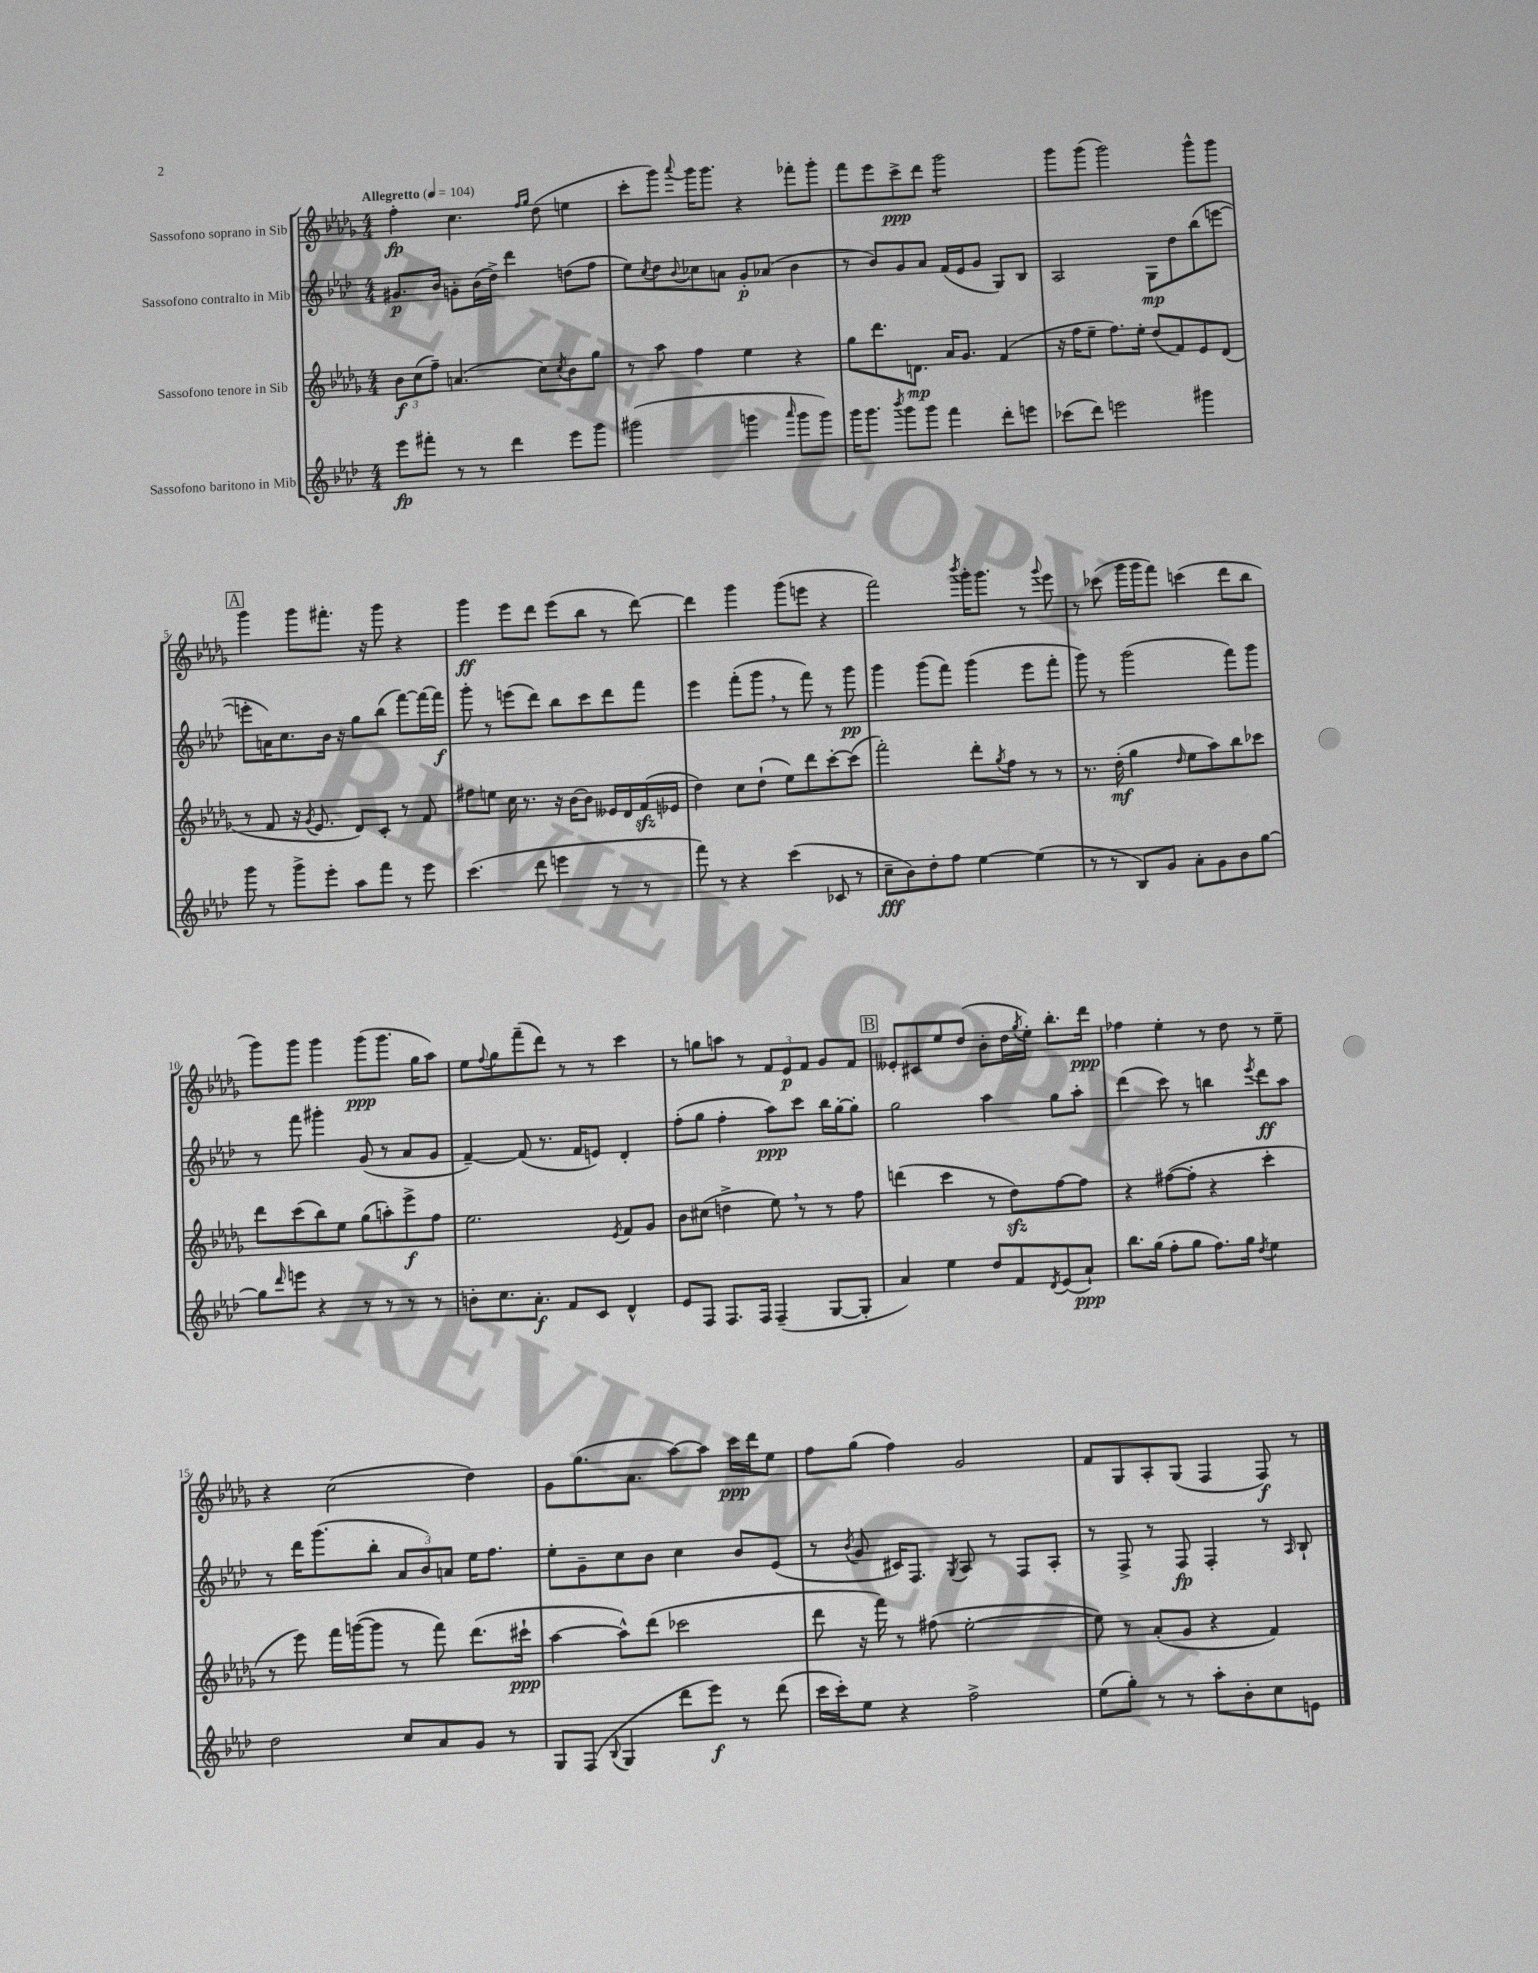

**kern	**kern	**kern	**kern
*staff4	*staff3	*staff2	*staff1
*clefG2	*clefG2	*clefG2	*clefG2
*k[b-e-a-d-]	*k[b-e-a-d-g-]	*k[b-e-a-d-]	*k[b-e-a-d-g-]
*M4/4	*M4/4	*M4/4	*M4/4
*MM104	*MM104	*MM104	*MM104
8eee-	12b-	8.g#	4ff'
.	(12cc	.	.
8fff#'	.	.	.
.	12ff~)	.	.
.	.	16b-	.
8r	(4.a	8g'	4.cc
8r	.	(16b-	.
.	.	16dd-^)	.
4ddd-	.	4ddd-	.
.	.	.	16qqff
.	.	.	16qqgg-
.	8cc)	.	(8dd-
.	8qcc	.	.
8eee-	8b-	(8dd	4ee
8ggg	8gg-	8ff	.
=	=	=	=
(2ggg#	8r	8ee-)	8ccc'
.	.	8qcc	.
.	8aa-	8dd-	8ggg-)
.	.	8qqb-	8qqaaa-
.	4ff	8cc-	16ggg-
.	.	.	8.ggg-
.	.	8a	.
4ggg	4ee-	8g'	4r
.	.	(8a-	.
16qqaaa-	.	.	.
8ggg	4r	4b-	8fff-'
8ggg)	.	.	8ggg-'
=	=	=	=
16ggg	8gg-	8r	8fff
8.ggg	.	.	.
.	8.ddd-	8b-)	8eee-
8qbbb-	.	.	.
8ggg	.	8g	8ccc^
.	8.d	.	.
8ggg	.	8a-	8ddd-
4fff	16a-	(16f	2ggg-
.	8.g-	16e-	.
.	.	8g	.
8ddd-'	(4f	8G)	.
8eee	.	8B-	.
=	=	=	=
(8ccc-	16r	2A-	8ggg-
.	16ff	.	.
8ddd-)	8ee-~	.	(8ggg-
2eee	8.ff)	.	2ggg-)
.	16ee-'	.	.
.	(8dd-	8G	.
.	8f)	8dd-	.
4ggg#	8e-	(8bb-	8ggg-^^
.	(8d-	[8eee	8ggg-
=	=	=	=
8ggg	8r	8eee']	4ggg-
8r	8f	16a)	.
.	.	8.cc	.
8ggg^	16r	.	8ggg-
.	8qg-	.	.
.	8.e-	.	.
8eee-'	.	16b-	8.fff#'
.	.	16r	.
8aa-	8d-)	8gg	.
.	.	.	16r
8fff	8c'	(8bb-	8ggg-
8r	8r	[8fff)	4r
8eee-	8f	16fff_	.
.	.	16fff]	.
=	=	=	=
(4.ccc	8ff#	8ggg'	4ggg-
.	8ee	8r	.
.	16cc	(8eee	8eee-
.	8.r	.	.
8ddd-	.	8ddd-)	8ddd-
4eee	16r	8bb-	(8eee-
.	[16b-	.	.
.	8b-]	8ccc	8bb-
8r	16e--	8ddd-	8r
.	16d-	.	.
8r	(16f	8fff	[8ddd-)
.	16e-	.	.
=	=	=	=
8fff)	4dd-)	4eee-	4ddd-]
8r	.	.	.
4r	8cc	(8fff'	4ggg-
.	(8dd-`	8ggg	.
(4ccc	8ee-)	8r	(8ggg-
.	8ddd-	8fff)	8eee
8c-	[8ccc'	8r	4r
8r	(8ccc]	8ggg	.
=	=	=	=
8cc~	2fff')	4ggg	2fff)
8b-)	.	.	.
8dd-'	.	(8ggg	.
8ff	.	8fff)	.
.	.	.	8qbbb-
[4ee-	8ddd-'	(4ggg	16ggg-'
.	.	.	8.ggg-
.	8qgg-	.	.
.	8ff	.	.
(4ee-]	8r	8eee-	8r
.	.	.	8qqggg-
.	8r	8fff'	8eee-
=	=	=	=
8r	8.r	8ggg)	8r
8r	.	8r	(8ccc-
.	(16dd-'	.	.
8B-)	4gg-	(2ggg	16ggg-
.	.	.	16ggg-
8g	.	.	8fff)
.	16qqdd-	.	.
8a-'	8ee-	.	(4ccc
8g	8aa-)	.	.
8b-	8bb-	8fff)	8ddd-
[8gg	8ccc-	8ggg	8bb-
=	=	=	=
8gg]	8ddd-	8r	8ggg-)
16qqddd-	.	.	.
8eee	(8ccc	8fff	8ggg-
4r	8bb-)	4ggg#'	4ggg-
.	8ee-	.	.
8r	(8gg-	(8g	(8ggg-
8r	8aa')	8r	8.ggg-
8r	8eee-^	8a-	.
.	.	.	16gg-
8r	8ff	8g	8aa-)
=	=	=	=
8b'	2.ee-	[4f~)	8ee-
.	.	.	8qqff
8.cc	.	.	8gg-
.	.	(8f]	(8fff~
8.a-'	.	.	.
.	.	8.r	8ddd-)
8f	.	.	8r
.	.	16f	.
8c	.	8e)	8r
.	8qe-	.	.
4d-^^	8f	4d-'	4ccc
.	8g-	.	.
=	=	=	=
8e-	8b-	(8ff'	8r
8F	(8cc#	8gg	8gg
8.F	4dd^	4ff'	8aa
.	.	.	8r
16F	.	.	.
(4F~	8ee-)	8aa-)	12f
.	.	.	12e-
.	8r	8ccc	.
.	.	.	12f
[8G	8r	16bb-	8g-
.	.	[16gg'	.
8G']	8ff	8gg']	8f
=	=	=	=
4a-)	(4ddd	2gg	8e--'
.	.	.	8c#
4ee-	4ccc	.	8ee-
.	.	.	(8dd-
8dd-	8r	4aa-	8b-'
8f	8dd-)	.	16dd-
.	.	.	8qgg-
.	.	.	16ee-')
8qd-	.	.	.
(8e-	[8ff	8gg	8.bb-'
8a-`)	8ff]	8aa-'	.
.	.	.	16ddd-
=	=	=	=
8.bb-	4r	(4ddd-	4ff-
(16gg	.	.	.
8ff'	([8ff#	8ccc)	4ee-'
8gg	8ff#']	8r	.
8.ff)	4r	4bb	8r
.	.	.	8dd-
16gg	.	.	.
8qdd-	.	8qeee-	.
4ee-	4ccc'	8ddd-	8r
.	.	8aa-	8ee-~
=	=	=	=
2dd-	8r	8r	4r
.	8eee-)	16ddd-	.
.	.	(8.ggg	.
.	16fff	.	(2cc
.	([16ggg	.	.
.	8ggg]	8bb-'	.
8cc	8r	12a-	.
.	.	12b-)	.
8a-	8fff)	.	.
.	.	12a	.
8g	(8.ddd-	16ee-	4dd-)
.	.	8.ff	.
8r	.	.	.
.	16ccc#`	.	.
=	=	=	=
8G	[4aa-	8ee-'	8g-
(8F	.	8g~	(8.gg-
8qqB-	.	.	.
4G	8aa-^^])	8cc	.
.	.	.	8.a-
.	(8ddd-	8b-	.
8ddd-	2ccc-	4cc	[8aa-)
8eee-)	.	.	8aa-]
8r	.	8b-	16ccc
.	.	.	16ddd-
(8ddd-	.	(8e-	8ee-
=	=	=	=
16ccc	8ddd-	8r	8ff
16ccc')	.	.	.
.	.	8qb-	.
8ee-	16r	8g	(8gg-
.	16fff)	.	.
4r	8r	16c#)	4ff)
.	.	8.F	.
.	(8ff#	.	.
.	.	8qG	.
2ff^	[2ee-'	8A-	2g-
.	.	8r	.
.	.	8F	.
.	.	8A-'	.
=	=	=	=
(8ee-	8ee-])	8r	8f
8gg')	8r	8F^	8G-
8r	(8a-'	8r	8A-'
8r	8g-	8F	(8G-
8aa-'	4r	4F'	4F
8b-'	.	.	.
8cc	4f)	8r	8F)
.	.	16qqA-	.
8e	.	8B-`	8r
==	==	==	==
*-	*-	*-	*-
